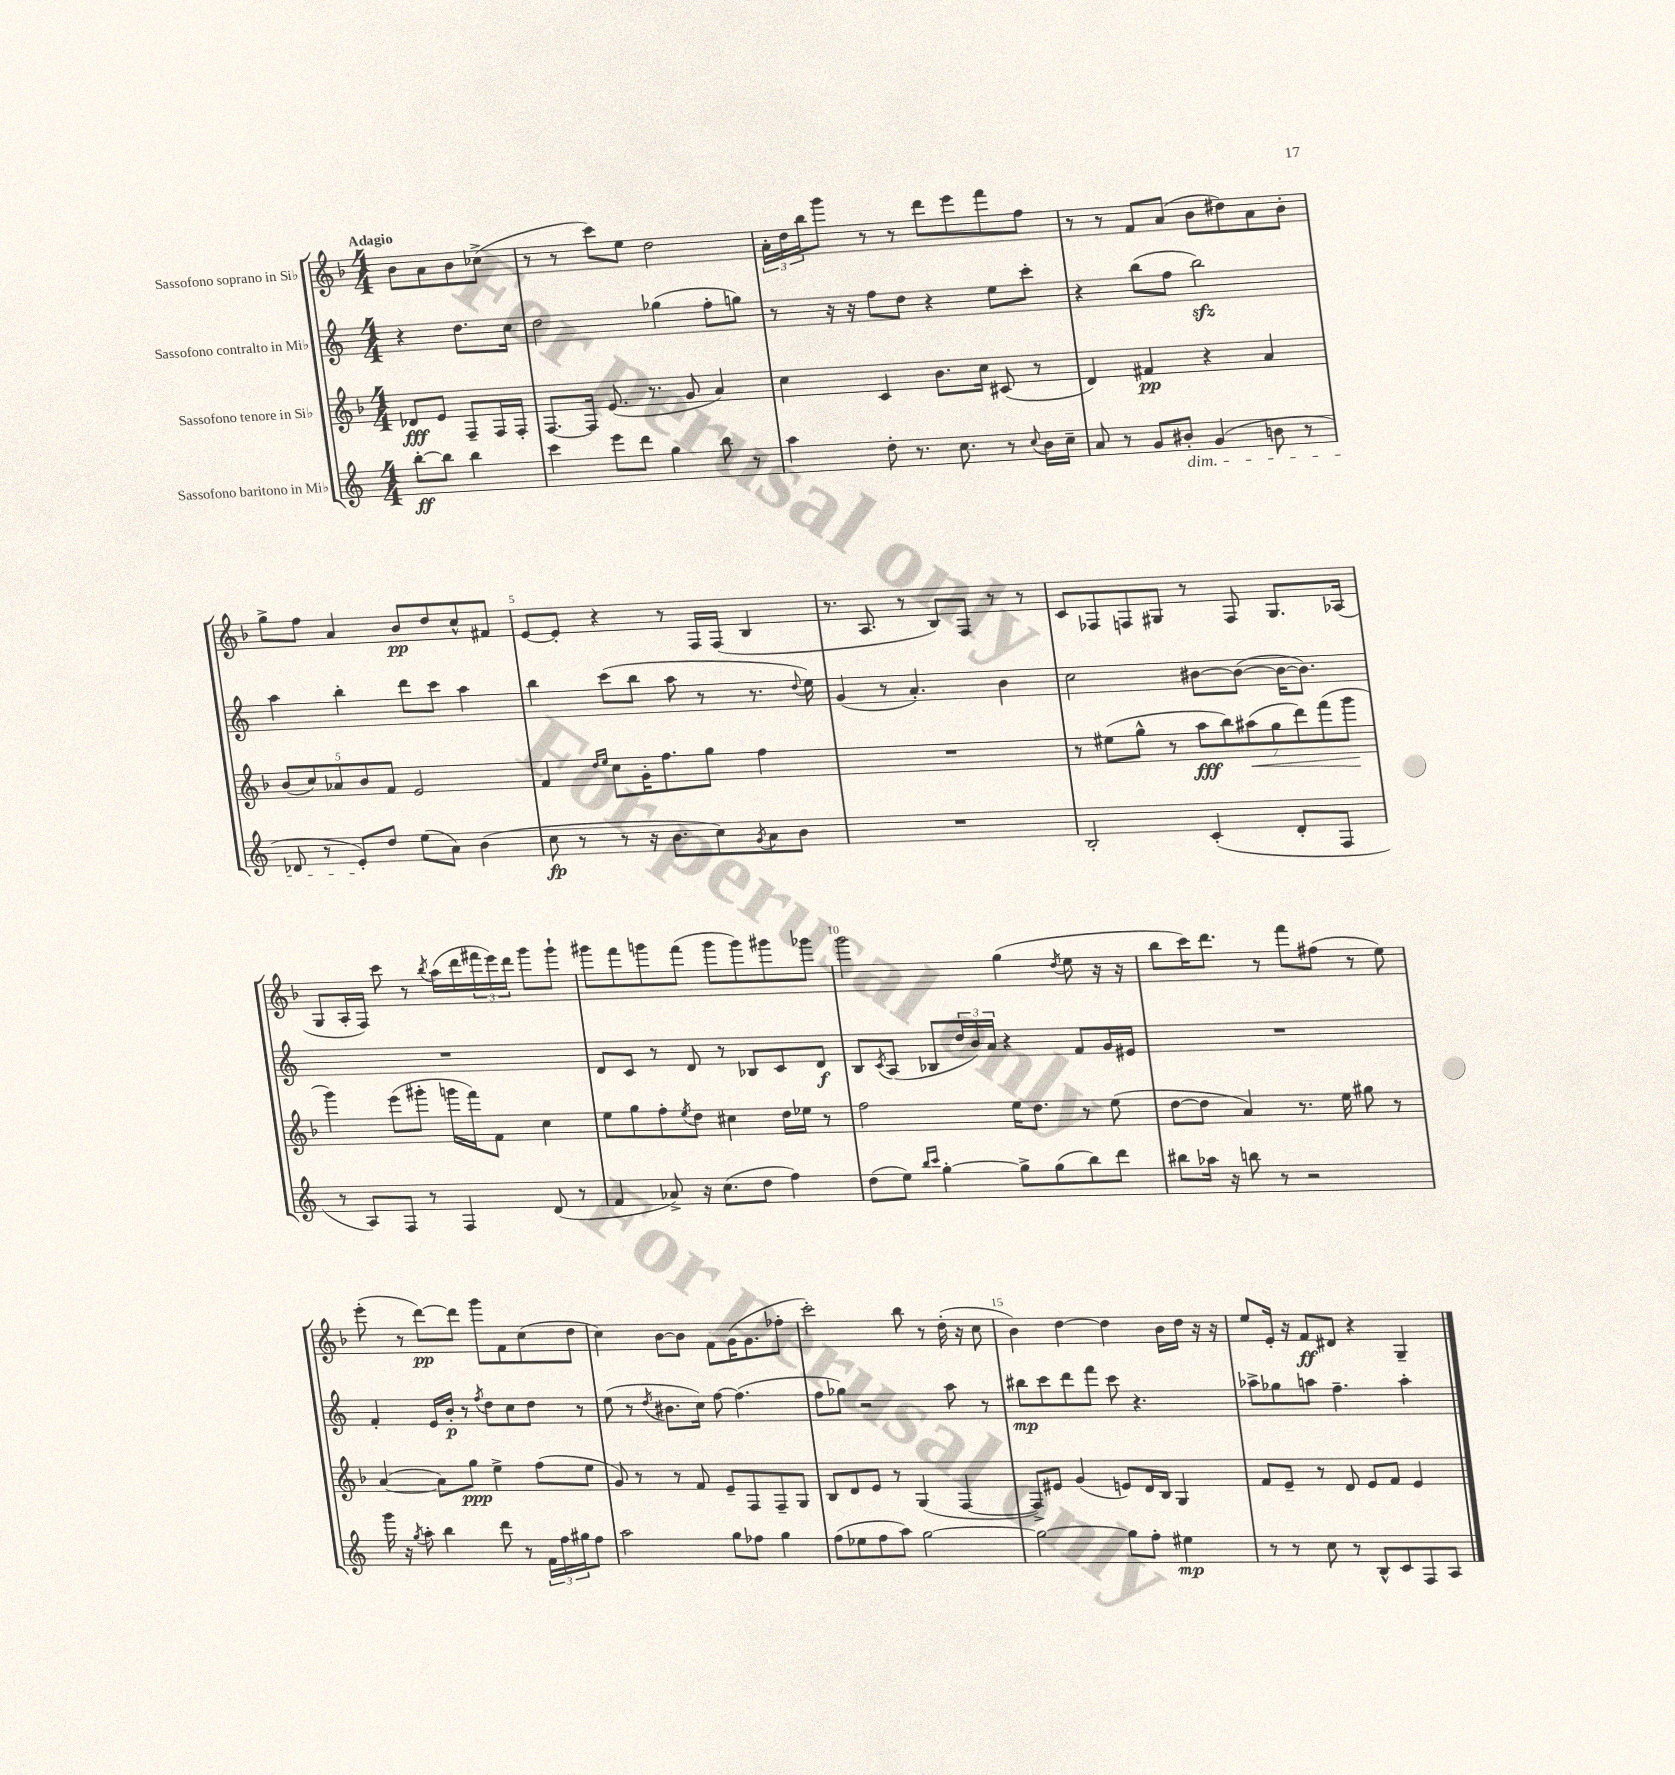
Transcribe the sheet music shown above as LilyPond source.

<<
\new StaffGroup <<
\new Staff = "s0" \with { instrumentName = "Sassofono soprano in Sib" } {
    \clef treble \key f \major \numericTimeSignature \time 4/4 \partial 2 \tempo "Adagio"
    bes'8 a'8 bes'8 ces''8->( |
    r8 r8 c'''8) e''8 d''2 |
    \tuplet 3/2 { a'16-. d''16 bes''16 } g'''8 r8 r8 d'''8 e'''8 f'''8 f''8 |
    r8 r8 f'8 a'8( bes'8 dis''8) a'8 bes'8-. |
    g''8-> f''8 a'4 bes'8\pp d''8 c''8-^ fis'8 |
    e'8~ e'8-. r4 r8 f16 f16( bes4 |
    r8. a8. r8 bes8) f8 r8 r8 |
    c'8 fes8 f8 gis8 r8 f8 gis8. aes16( |
    g8 a16-. f16) c'''8 r8 \acciaccatura { bes''8 } a''16( d'''16 \tuplet 3/2 { fis'''16 e'''16) d'''16 } g'''8 g'''8-! |
    gis'''8 f'''8 g'''8 f'''8( g'''8 g'''8) gis'''8 ges'''8 |
    g'''2 g''4( \acciaccatura { d''8 } e''8 r16 r16 |
    bes''8 c'''16) d'''8. r8 f'''8 fis''8( r8 e''8) |
    e'''8-.( r8 d'''8~\pp) d'''8 g'''8 f'8 c''8( d''8 |
    c''4) bes'8~ bes'8 f'8 g'16( g'8. fes''8-. |
    c'''2-.) bes''8 r8 d''16-.( r16 c''8 |
    bes'4) d''4~ d''4 bes'16 d''16 r16 r16 |
    e''8 e'16-. r16 f'8\ff dis'8 r4 g4-- \bar "|." |
}
\new Staff = "s1" \with { instrumentName = "Sassofono contralto in Mib" } {
    \clef treble \key c \major \numericTimeSignature \time 4/4 \partial 2
    r4 d''8. c''16 |
    d''2 ges''4( f''8-. g''8) |
    r8 r16 r16 f''8 d''8 r4 e''8 c'''8-. |
    r4 b''8( f''8 b''2\sfz) |
    a''4 b''4-. d'''8 c'''8 a''4 |
    b''4 c'''8( b''8 a''8 r8 r8. \appoggiatura { d''8 } e''16) |
    g'4( r8 a'4.-.) b'4 |
    c''2 bis'8~ bis'8~( bis'16~ bis'8.) |
    R1 |
    d'8 c'8 r8 d'8 r8 bes8 c'8 d'8\f |
    b8 \acciaccatura { c'8 } a8( bes8 \tuplet 3/2 { d''16 b'16) a'16 } r4 f'8 g'16 eis'16 |
    R1 |
    f'4-. e'16 b'16-.\p r8 \acciaccatura { f''8 } d''8 c''8 d''8 r8 |
    e''8( r8 \acciaccatura { d''8 } bis'8. c''16) f''8~ f''4.( |
    f''8 ges''8) r2 a''8 r8 |
    bis''8\mp c'''8 d'''8 f'''8 c'''8 r4. |
    aes''8-> ges''8 a''8 f''4.-- a''4-. \bar "|." |
}
\new Staff = "s2" \with { instrumentName = "Sassofono tenore in Sib" } {
    \clef treble \key f \major \numericTimeSignature \time 4/4 \partial 2
    des'8\fff e'8 f8-- f16 f16-. |
    f8.~ f16 e'8.( r8. g'8 a'4) |
    c''4 c'4 bes'8. c''16 cis'8( r8 |
    d'4) fis'4\pp r4 a'4 |
    \tuplet 5/4 { bes'8( c''8) aes'8 bes'8 f'8 } e'2 |
    f'4 \grace { d''16 e''16 } c''8 g'16-. f''8. g''8 f''4 |
    R1 |
    r8 eis''8( g''8-^ r8 \tuplet 7/4 { a''8\fff bes''8) ais''8\<( g''8 d'''8) f'''8( g'''8\! } |
    g'''4) e'''8( gis'''8-. g'''16 f'''16) f'8 c''4 |
    e''8 g''8 f''8-. \acciaccatura { e''8 } d''8 cis''4 d''16 ees''16 r8 |
    f''2 e''16 d''8. r8 e''8( |
    d''8~ d''8 a'4) r8. e''16 gis''8 r8 |
    a'4~( a'8) g''8\ppp e''4-> f''8( e''8 |
    g'8) r8 r8 f'8 e'8-- f8 f8-- g8 |
    bes8 d'8 e'8 r8 g4( f4~ |
    f8->) eis'8 g'4( e'8) d'16 bes16 g4 |
    f'8 e'8-- r8 d'8 e'8 f'8 e'4 \bar "|." |
}
\new Staff = "s3" \with { instrumentName = "Sassofono baritono in Mib" } {
    \clef treble \key c \major \numericTimeSignature \time 4/4 \partial 2
    b''8~-.\ff b''8 b''4 |
    c'''4 e'''8 d'''8 g''4 b''8 r8 |
    a''4 d''8-. r8. c''8. r8 \appoggiatura { c''8 } b'16 c''16-- |
    a'8 r8 g'8 bis'8-.\dim g'4( b'8 r8 |
    des'8 r8 e'8-.\!) d''8 e''8( a'8) b'4( |
    c''8\fp r8 r8 r16 b'8. c''8) \acciaccatura { g'8 } a'8 b'8 |
    R1 |
    b2-. c'4-.( d'8-. f8 |
    r8 a8) f8 r8 f4 d'8( r8 |
    f'4 aes'8->) r16 c''8.( d''8 f''4) |
    d''8( e''8) \grace { b''16 c'''16 } g''4~-. g''8-> g''8( b''8) d'''8 |
    bis''8 aes''16 r16 b''8 r8 r2 |
    g'''16 r16 \acciaccatura { g''8 } a''8-. b''4 d'''8 r8 \tuplet 3/2 { f'16 f''16 gis''16 } f''8 |
    a''2 g''8 fes''8 g''4 |
    f''8( ees''8 f''8 a''8) g''2~ |
    g''2~ g''8 f''8-. eis''4\mp |
    r8 r8 c''8 r8 b8-^ c'8 f8 a8 \bar "|." |
}
>>
>>
\layout { \context { \Score \override BarNumber.break-visibility = ##(#f #t #t) barNumberVisibility = #(every-nth-bar-number-visible 5) } }
